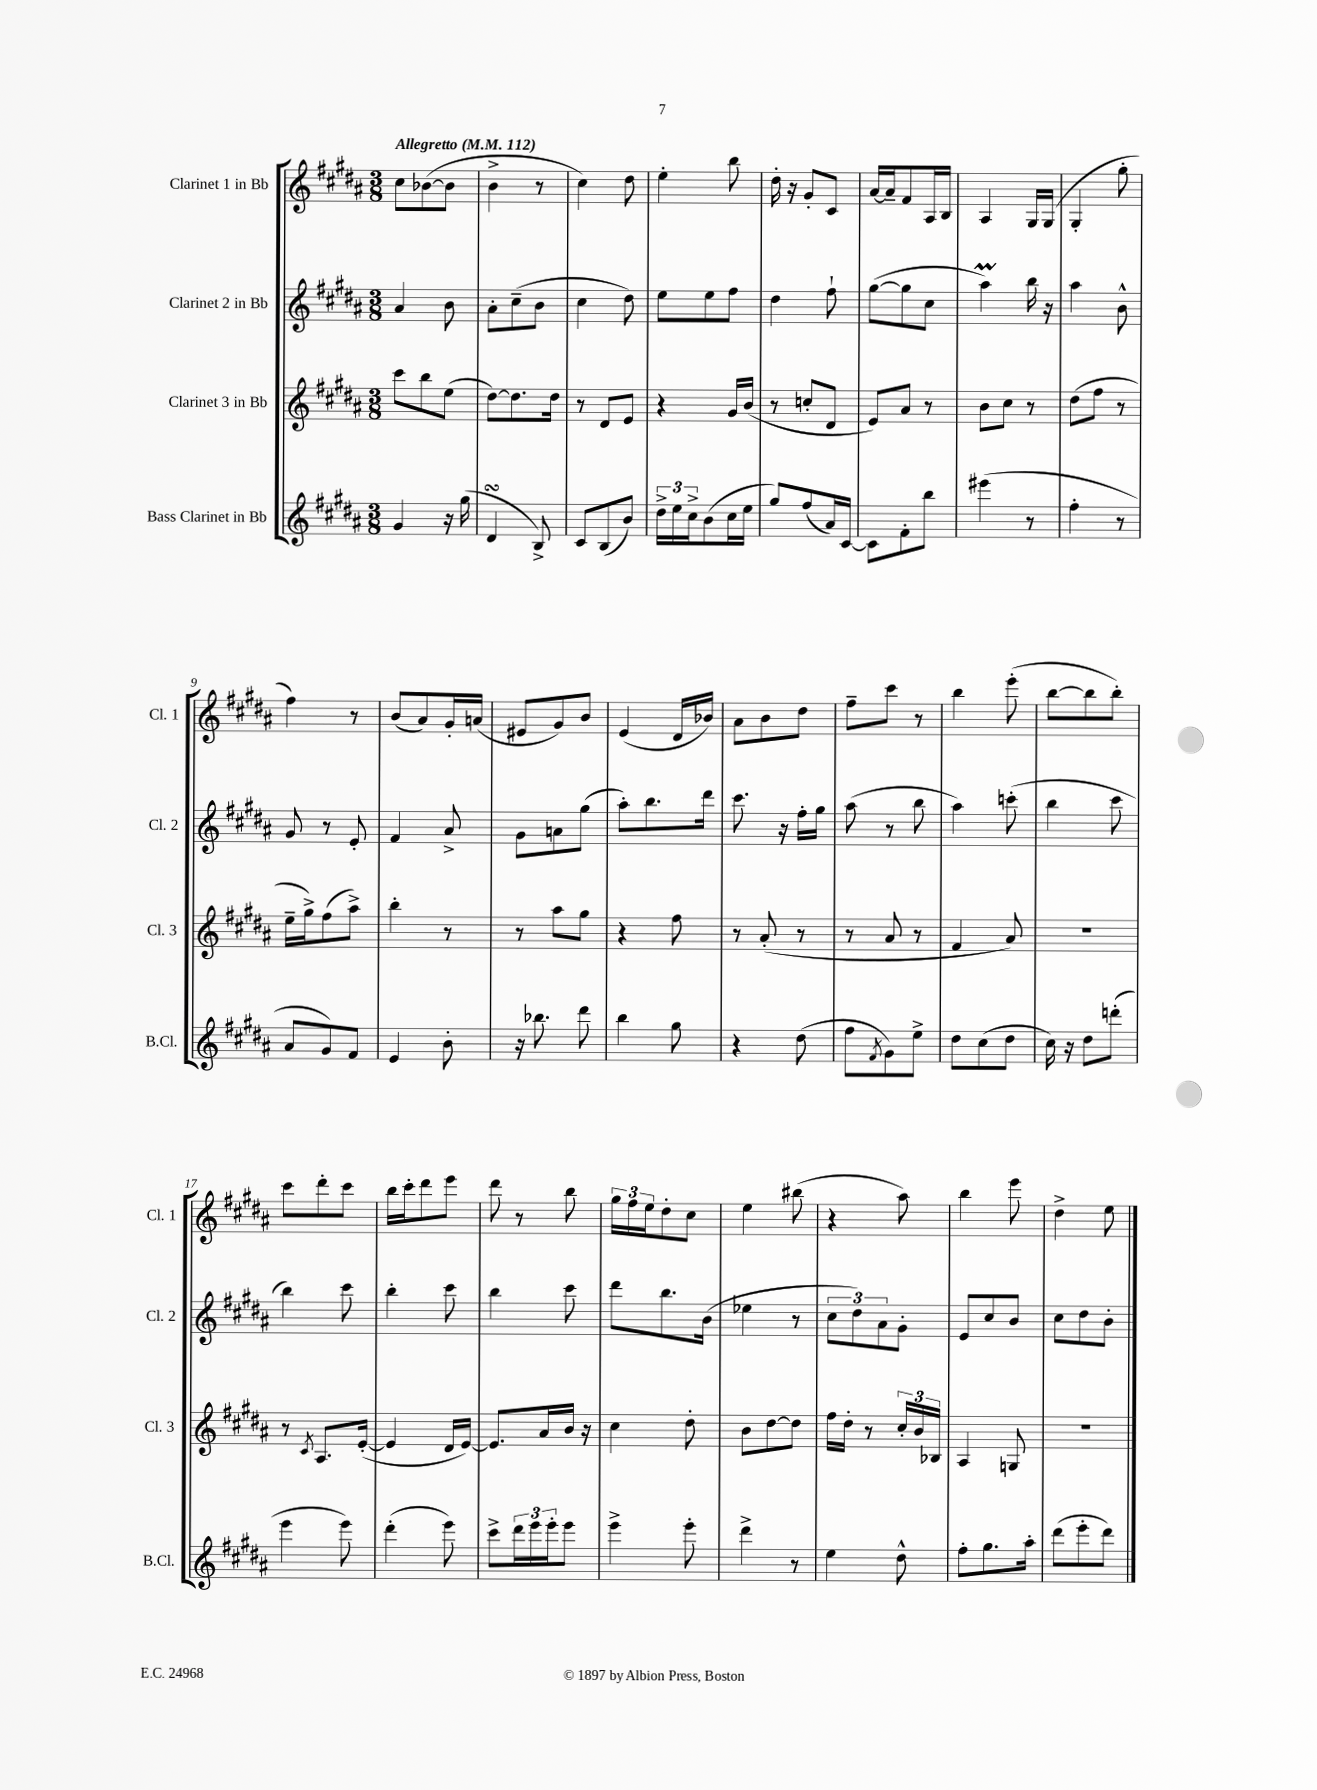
<<
\new StaffGroup <<
\new Staff = "s0" \with { instrumentName = "Clarinet 1 in Bb" shortInstrumentName = "Cl. 1" } {
    \clef treble \key b \major \numericTimeSignature \time 3/8 \tempo "Allegretto" 4 = 112
    cis''8 bes'8~( bes'8 |
    b'4-> r8 |
    cis''4) dis''8 |
    e''4-. b''8 |
    dis''16-. r16 gis'8-. cis'8 |
    ais'16~ ais'16-- fis'8 ais16 b16 |
    ais4 gis16 gis16( |
    gis4-. gis''8-. |
    fis''4) r8 |
    b'8( ais'8) gis'16-. a'16( |
    eis'8 gis'8) b'8 |
    e'4( dis'16 bes'16) |
    ais'8 b'8 dis''8 |
    fis''8-- cis'''8 r8 |
    b''4 e'''8-.( |
    b''8~ b''8 b''8-.) |
    cis'''8 dis'''8-. cis'''8 |
    b''16 cis'''16-. dis'''8 e'''8 |
    dis'''8 r8 b''8 |
    \tuplet 3/2 { gis''16 fis''16 e''16 } dis''8-. cis''8 |
    e''4 bis''8( |
    r4 ais''8) |
    b''4 e'''8 |
    dis''4-> e''8 \bar "|." |
}
\new Staff = "s1" \with { instrumentName = "Clarinet 2 in Bb" shortInstrumentName = "Cl. 2" } {
    \clef treble \key b \major \numericTimeSignature \time 3/8
    ais'4 b'8 |
    ais'8-. cis''8--( b'8 |
    cis''4 dis''8) |
    e''8 e''8 fis''8 |
    dis''4 fis''8-! |
    gis''8~( gis''8 cis''8 |
    ais''4\prall) b''16 r16 |
    ais''4 b'8-^ |
    gis'8 r8 e'8-. |
    fis'4 ais'8-> |
    gis'8 a'8 gis''8( |
    ais''8-.) b''8. dis'''16 |
    cis'''8. r16 fis''16-. gis''16 |
    ais''8( r8 b''8 |
    ais''4) c'''8-.( |
    b''4 cis'''8 |
    b''4) cis'''8 |
    b''4-. cis'''8 |
    b''4 cis'''8 |
    dis'''8 b''8. b'16( |
    ees''4 r8 |
    \tuplet 3/2 { cis''8 dis''8) ais'8 } gis'8-. |
    e'8 cis''8 b'8 |
    cis''8 dis''8 b'8-. \bar "|." |
}
\new Staff = "s2" \with { instrumentName = "Clarinet 3 in Bb" shortInstrumentName = "Cl. 3" } {
    \clef treble \key b \major \numericTimeSignature \time 3/8
    cis'''8 b''8 e''8( |
    dis''8~) dis''8. dis''16 |
    r8 dis'8 e'8 |
    r4 gis'16 b'16( |
    r8 c''8-. dis'8 |
    e'8) ais'8 r8 |
    b'8 cis''8 r8 |
    dis''8( fis''8 r8 |
    e''16-- gis''16->) fis''8( ais''8->) |
    b''4-. r8 |
    r8 ais''8 gis''8 |
    r4 fis''8 |
    r8 ais'8-.( r8 |
    r8 ais'8 r8 |
    fis'4 ais'8) |
    R4. |
    r8 \acciaccatura { cis'8 } ais8. e'16~-.( |
    e'4 dis'16 e'16~) |
    e'8. ais'16 b'16 r16 |
    cis''4 dis''8-. |
    b'8 dis''8~ dis''8 |
    fis''16 dis''16-. r8 \tuplet 3/2 { cis''16-. b'16 bes16 } |
    ais4 g8 |
    R4. \bar "|." |
}
\new Staff = "s3" \with { instrumentName = "Bass Clarinet in Bb" shortInstrumentName = "B.Cl." } {
    \clef treble \key b \major \numericTimeSignature \time 3/8
    gis'4 r16 gis''16( |
    dis'4\turn b8->) |
    cis'8 b8( b'8) |
    \tuplet 3/2 { dis''16-> e''16 cis''16-> } b'8( cis''16 e''16 |
    gis''8) fis''8( ais'16) cis'16~ |
    cis'8 fis'8-. b''8 |
    eis'''4( r8 |
    fis''4-. r8 |
    ais'8 gis'8) fis'8 |
    e'4 b'8-. |
    r16 bes''8. dis'''8 |
    b''4 gis''8 |
    r4 dis''8( |
    fis''8 \acciaccatura { fis'8 } gis'8) e''8-> |
    dis''8 cis''8( dis''8 |
    cis''16) r16 dis''8 d'''8-.( |
    e'''4 e'''8) |
    dis'''4-.( e'''8) |
    cis'''8-> \tuplet 3/2 { dis'''16 e'''16 e'''16-. } e'''8 |
    e'''4-> e'''8-. |
    dis'''4-> r8 |
    e''4 dis''8-^ |
    fis''8-. gis''8. ais''16-. |
    dis'''8( e'''8-. dis'''8) \bar "|." |
}
>>
>>
